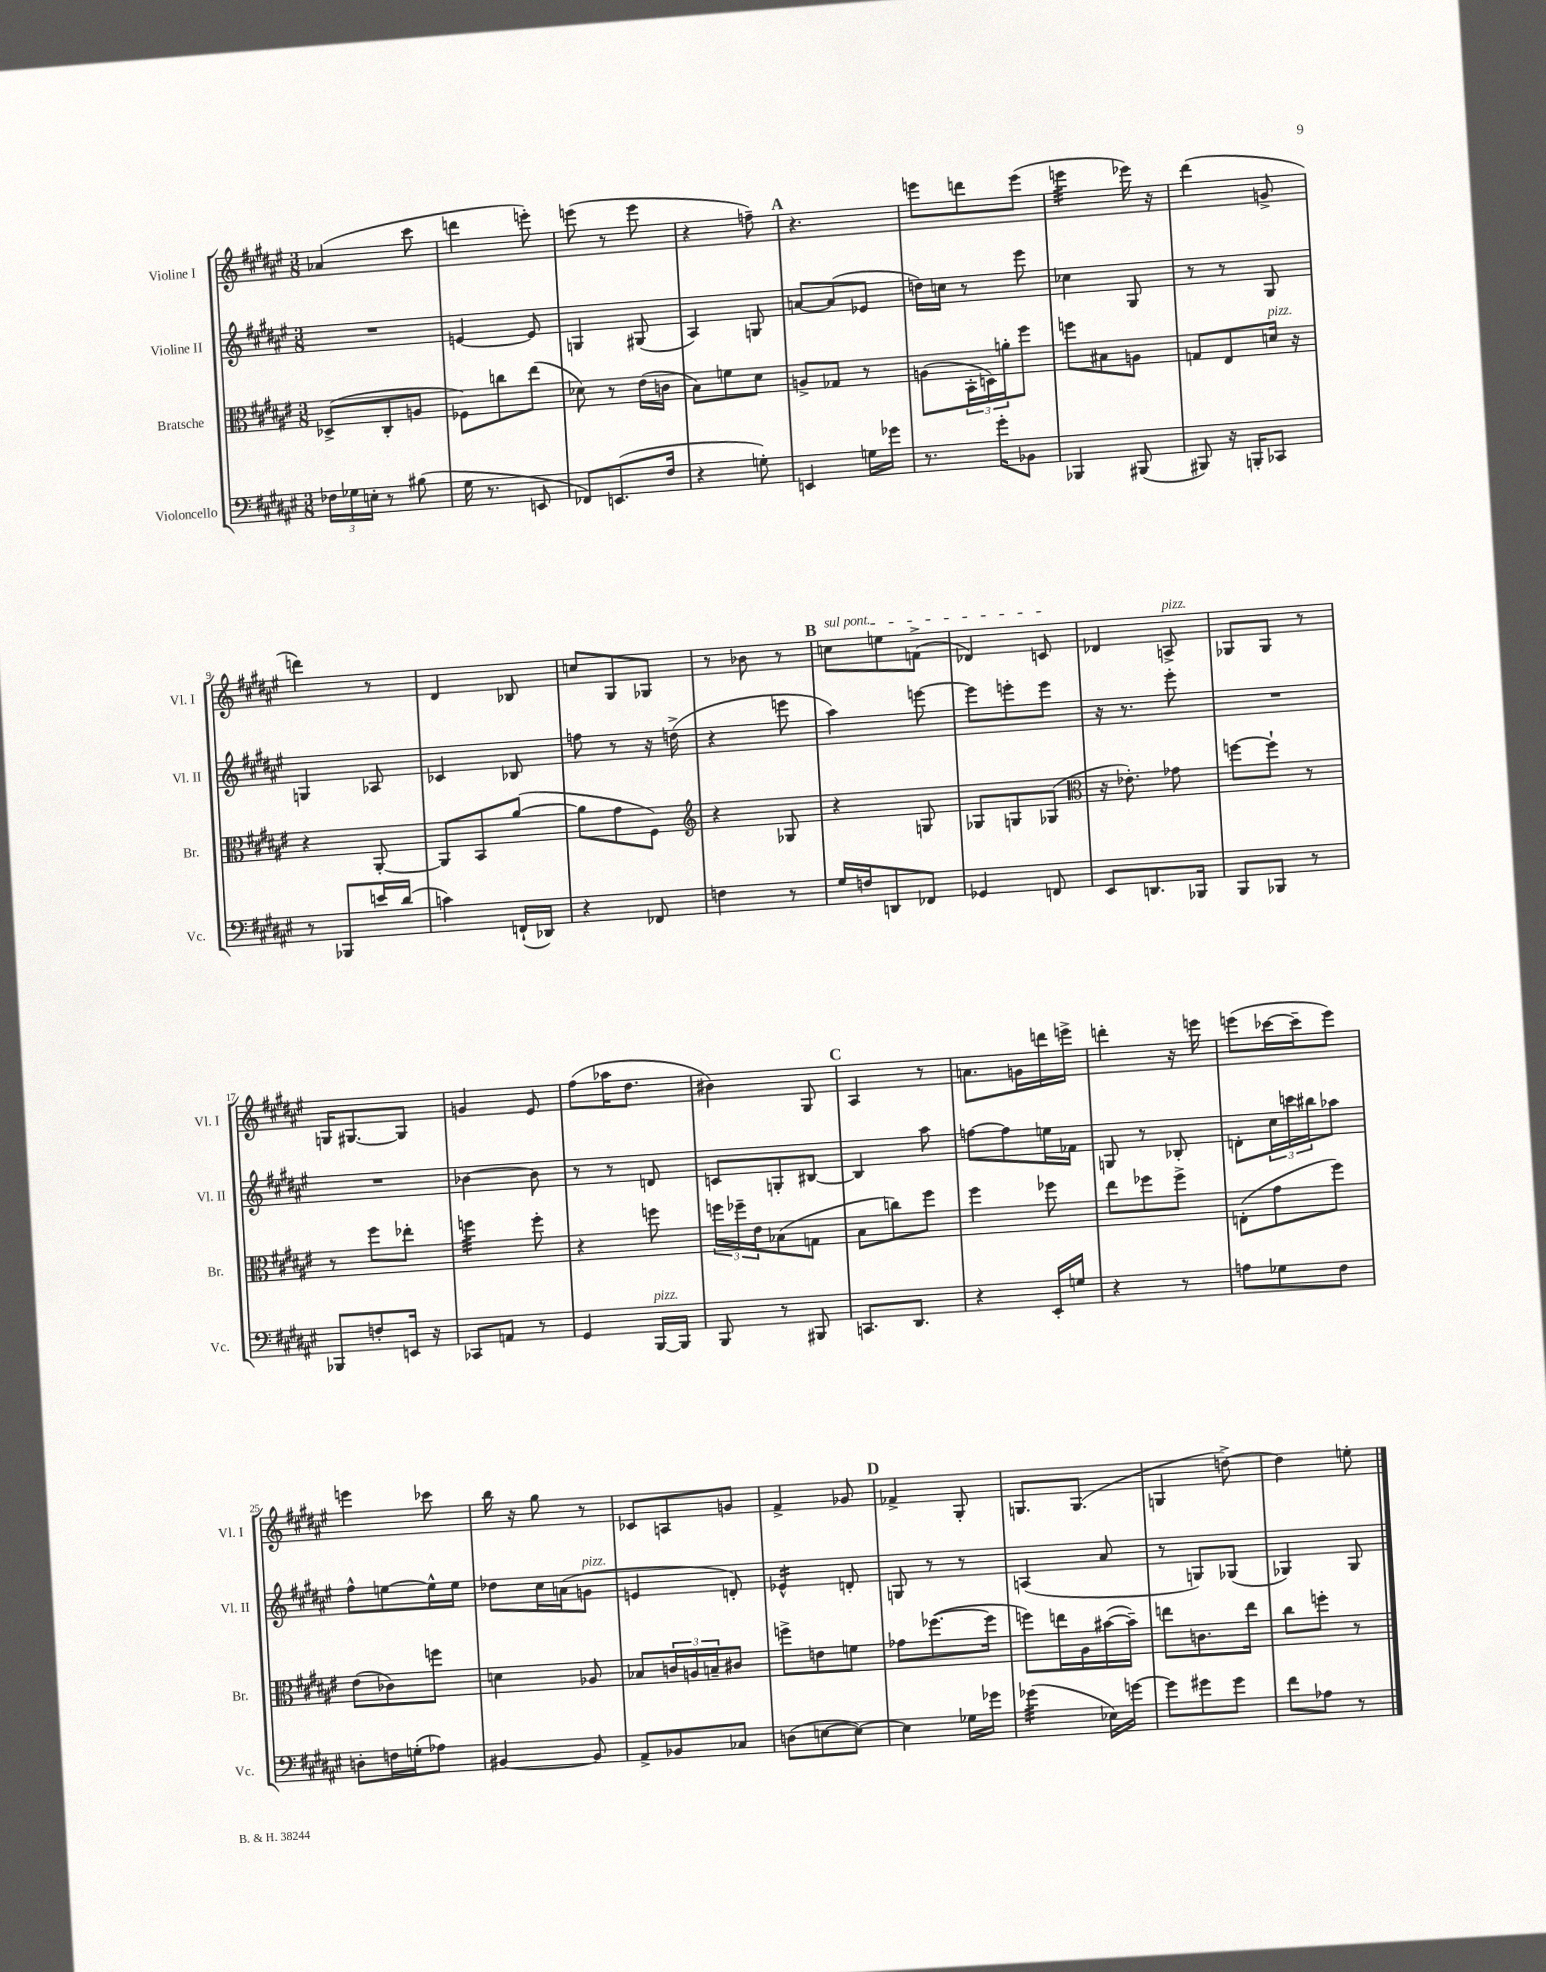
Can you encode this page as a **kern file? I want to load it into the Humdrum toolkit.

**kern	**kern	**kern	**kern
*staff4	*staff3	*staff2	*staff1
*clefF4	*clefC3	*clefG2	*clefG2
*k[f#c#g#d#a#e#]	*k[f#c#g#d#a#e#]	*k[f#c#g#d#a#e#]	*k[f#c#g#d#a#e#]
*M3/8	*M3/8	*M3/8	*M3/8
24F-\LL	(8D-^/L	4.r	(4a-/
24G-\	.	.	.
24E'\JJ	.	.	.
8r	8C#'/	.	.
(8B#\	8A/J	.	8ccc#\
=	=	=	=
16G#\	8F-\L)	[4e/	4ddd\
8.r	.	.	.
.	8cc\	.	.
8EE/	(8ee#\J	8e/]	8eee'\)
=	=	=	=
8FF-/L)	8d-\)	4G/	(8eee\
(8.EE/	8r	.	8r
.	(16e#\LL	(8G#/	8eee\
16F#/Jk	16c\JJ	.	.
=	=	=	=
4r	8B\L)	4A#/)	4r
.	8f\	.	.
8G'\)	8d#\J	8G/	8ff~\)
=	=	=	=
4EE/	8A^/L	[8a/L	4.r
.	8G-/J	(8a/]	.
16G\LL	8r	8e-/J	.
16g-\JJ	.	.	.
=	=	=	=
8.r	(8A\L	16dd\LL)	8eee\L
.	.	16cc\JJ	.
.	24BB'\L	8r	8ddd\
.	24D\)	.	.
16g#'\LK	.	.	.
.	24a'\J	.	.
8BB-\J	8ff#\J	8eee#\	(8eee\J
=	=	=	=
4BBB-/	8ff\L	4cc-\	4eee\
.	8B#\	.	.
(8BBB#/	8A\J	8G#/	16eee-\)
.	.	.	16r
=	=	=	=
8BBB#/)	8G/L	8r	(4ddd#\
16r	8E#/	8r	.
16BBB'/LK	.	.	.
8CC-/J	16d/Jk	8G#/	8g^/
.	16r	.	.
=	=	=	=
8r	4r	4G/	4ddd\)
8BBB-/L	.	.	.
16e/L	[8AA#'/	8A-/	8r
(16d#/JJ	.	.	.
=	=	=	=
4c\)	8AA#/]L	4c-/	4d#/
.	8BB/	.	.
(16FF`/LL	([8a#/J	8B-/	8B-/
16DD-/JJ)	.	.	.
=	=	=	=
4r	8a#\]L	8ff\	8cc/L
.	8g#\	8r	8G#/
8FF-/	8F#\J)	16r	8G-/J
.	.	(16dd^\	.
=	=	=	=
*	*clefG2	*	*
4F\	4r	4r	8r
.	.	.	8b-\
8r	8G-/	8eee\	8r
=	=	=	=
16G#/LL	4r	4aa#\)	8cc\L
16F/J	.	.	.
8DD/	.	.	8ee\
8FF-/J	8G/	[8eee\	(8f^\J
=	=	=	=
4GG-/	8G-/L	8eee\]L	4d-/)
.	8G/	8eee'\	.
8FF/	(8G-/J	8eee\J	8c/
=	=	=	=
*	*clefC3	*	*
8EE#/L	16r	16r	4d-/
.	8.e-'\)	8.r	.
8.DD/	.	.	.
.	8g-\	8eee#'\	8A^/
16BBB-/Jk	.	.	.
=	=	=	=
8BBB/L	[8ff\L	4.r	8G-/L
8BBB-/J	8ff`\]J	.	8G-/J
8r	8r	.	8r
=	=	=	=
8BBB-/L	8r	4.r	16G/LK
.	.	.	[8.G#/
8F'/	8ff#\L	.	.
16EE/Jk	8ee-'\J	.	8G#/]J
16r	.	.	.
=	=	=	=
8CC-/L	4ff\	[4b-\	4g/
8AA/J	.	.	.
8r	8ff'\	8b-\]	8e#/
=	=	=	=
4GG#/	4r	8r	(8ff#\L
.	.	8r	16aa-\K
.	.	.	8.dd#\J
[16BBB/LL	8ff\	8d/	.
16BBB/]JJ	.	.	.
=	=	=	=
8BBB/	24ff\LL	8c/L	4b#\)
.	24ff-~\	.	.
.	24e#\J	.	.
8r	(8B-\	8G'/	.
8BBB#/	8G\J	[8B#/J	8G#/
=	=	=	=
8.CC/L	8B\L	4B#/]	4A#/
.	8cc\)	.	.
8.DD#/J	.	.	.
.	8ff#\J	8aa#\	8r
=	=	=	=
4r	4ff#\	[8ff\L	8.a\L
.	.	8ff\]	.
.	.	.	16g\L
16EE#'/LL	8ff-\	16ee\L	16ddd\
16G/JJ	.	16f-\JJ	16eee^\JJ
=	=	=	=
4r	8ee#\L	8G/	4ddd'\
.	8ff-\	8r	.
8r	8ff-^\J	8B-'/	16r
.	.	.	16eee\
=	=	=	=
8A\L	(8E'\L	8d'\L	(8eee\L
8G-\	8g#\	24cc#\L	[16ccc-\L
.	.	24ccc\	.
.	.	.	16ccc-~\]J
.	.	24bb#\J	.
8F#\J	8ff#\J)	8aa-\J	8eee\J)
=	=	=	=
8D'\L	(8e#\L	8ff#^^\L	4eee\
16F\L	8c-\)	[8ee\	.
(16G'\J	.	.	.
8A-\J)	8ff\J	16ee^^\]L	8ccc-\
.	.	16ee\JJ	.
=	=	=	=
[4BB#/	4d\	8dd-\L	16bb\
.	.	.	16r
.	.	16cc#\L	8gg#\
.	.	(16a\J	.
8BB#/]	8A-/	8g\J	8r
=	=	=	=
8AA#^/L	8B-/L	4e/	8c-/L
8BB-/	24c/L	.	8A/
.	24A/	.	.
.	24B~/J	.	.
8C-/J	8c#/J	8d'/)	8g/J
=	=	=	=
(8D\L	8ff^\L	4e-^^/	4f#^/
[8E\	8e\	.	.
8E\_J)	8f\J	8d'/	8g-/
=	=	=	=
4E\]	8g-\L	8G/	4f-^/
.	([8.ff-\	8r	.
16G-\LL	.	8r	8G#'/
16g-\JJ	16ff-\]Jk	.	.
=	=	=	=
(4g-\	8ff\L)	(4A/	8.G/L
.	16ee\L	.	.
.	16A#\	.	(8.G/J
16E-\LL)	([16b#\	8a#/	.
[16g\JJ	16b#~\]JJ)	.	.
=	=	=	=
8g\]L	8ee\L	8r	4G/
8g#\	8.c\	8G/L)	.
8g#\J	.	(8G-/J	[8dd^\)
.	16ee\Jk	.	.
=	=	=	=
8f#\L	8cc#\L	4G-/)	4dd\]
8A-\J	8ff'\J	.	.
8r	8r	8G-/	8ee'\
==	==	==	==
*-	*-	*-	*-
